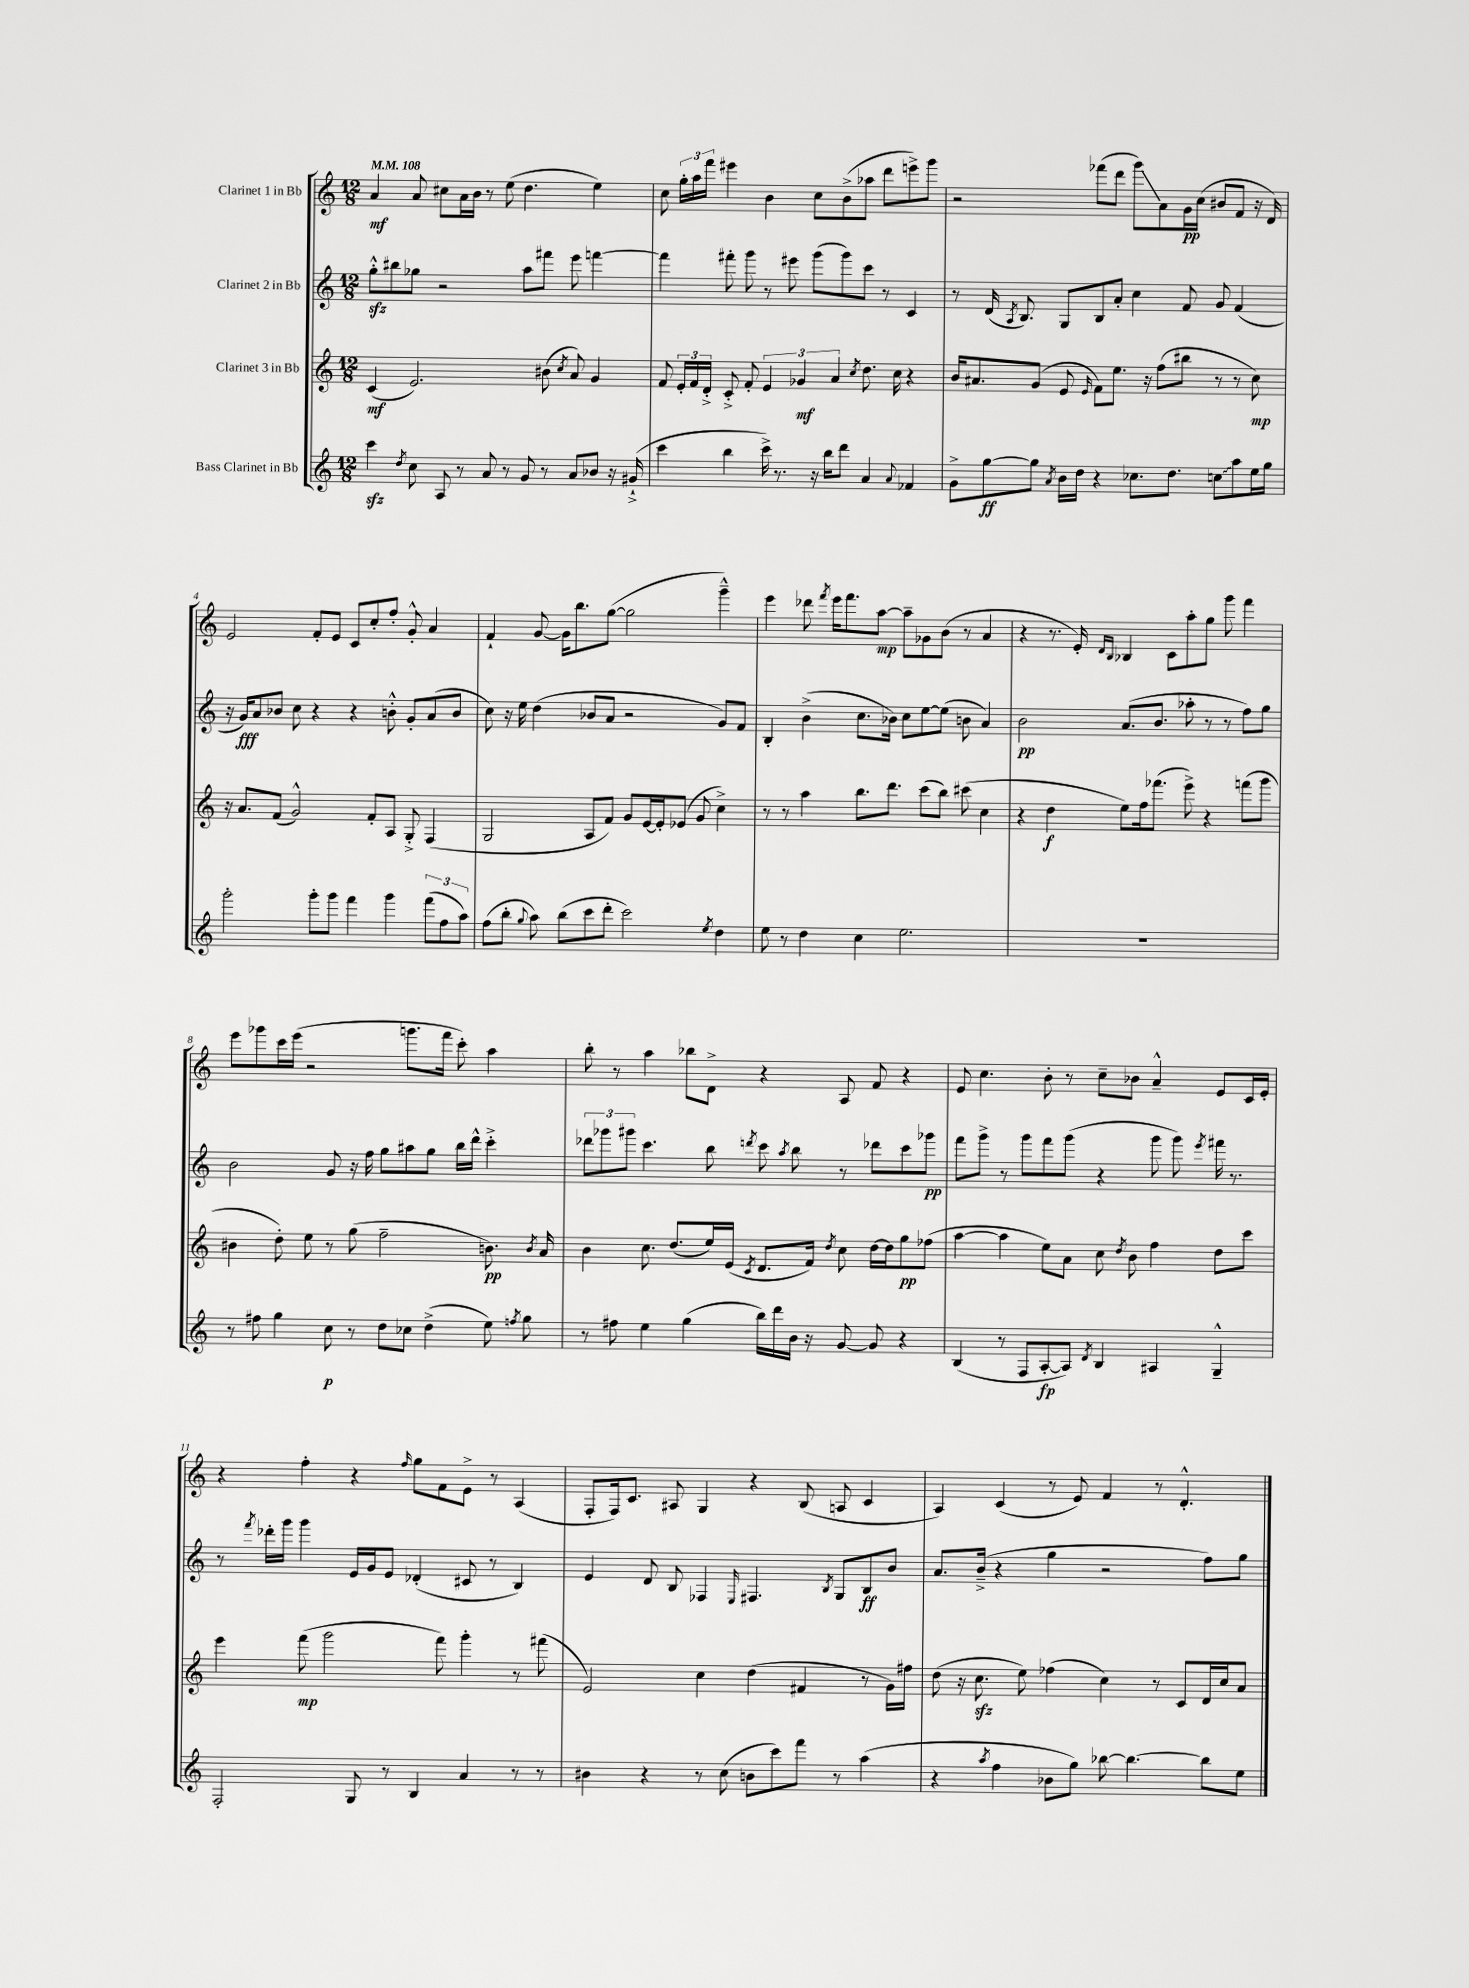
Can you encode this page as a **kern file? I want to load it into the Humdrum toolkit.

**kern	**kern	**kern	**kern
*staff4	*staff3	*staff2	*staff1
*clefG2	*clefG2	*clefG2	*clefG2
*k[]	*k[]	*k[]	*k[]
*M12/8	*M12/8	*M12/8	*M12/8
*MM108	*MM108	*MM108	*MM108
4ccc\	(4c/	8gg'^^\L	4a/
.	.	8bb#\	.
8qdd/	.	.	.
8cc\	2.e/)	8gg-\J	8a/
8A/	.	2r	8cc#\L
8r	.	.	16a\L
.	.	.	16b\JJ
8a/	.	.	8r
8r	.	.	(8ee\
8g/	.	8aa\L	4.dd\
8r	(8b#\	8fff#\J	.
.	8qcc/	.	.
8a/L	8a/)	8eee\	.
8b-/J	4g/	[4fff\	4ee\)
16r	.	.	.
(16g#`^/	.	.	.
=	=	=	=
4ccc\	8f/	4fff\]	8cc\
.	24e'/LL	.	24gg'\LL
.	24f/	.	24aa\
.	24d'^/JJ	.	24fff\JJ
4bb\	8c'^/	8fff#'\	4eee#\
.	8f'/	8ggg\	.
16ccc^\)	6e/	8r	4b\
8.r	.	.	.
.	.	8eee#\	.
.	6g-/	.	.
16r	.	(8ggg\L	8cc\L
16bb\LK	.	.	.
.	6a/	.	.
8ddd\J	.	8ggg\)	(8b^\
.	8qcc/	.	.
4a/	8.dd\	8ccc\J	8aa-\J
.	.	8r	8ddd\L
.	16cc\	.	.
8qqa/	.	.	.
4f-/	4r	4c/	8eee^\)
.	.	.	8ggg\J
=	=	=	=
8g^\L	16b/LK	8r	2r
.	8.a#/	.	.
[8gg\	.	(16d/	.
.	.	8qA/	.
.	.	8.B/)	.
8gg\]J	(8g/J	.	.
8qa/	.	.	.
16b\LL	8e/	8G/L	.
16dd\JJ	.	.	.
.	16qqe/	.	.
4r	8f\L)	8B/	(8fff-\L
.	8.ee\J	8a'/J	8ddd\J
8.cc-\L	.	4cc\	8ggg\L)
.	16r	.	.
.	(8ff\L	.	8a\
8.dd\J	.	.	.
.	8bb#\J	8f/	16g\L
.	.	.	(16cc\JJ
8cc\L	8r	8g/	8b#/L
8aa\	8r	(4f/	8f/J
16ee\L	8cc\)	.	16r
16gg\JJ	.	.	16d/)
=	=	=	=
2ggg'\	16r	16r	2e/
.	8.a/L	16g/LK)	.
.	.	8a/	.
.	(8f/J	8b-/J	.
.	2g^^/)	8cc\	.
8ggg'\L	.	4r	8f'/L
8ggg\J	.	.	8e/J
4fff\	.	4r	8c/L
.	8f'/L	.	8cc'/
4ggg\	8A/J	8b'^^\	8ff'/J
.	8G'^/	8g'/L	8g'^^/
(12fff\L	(4F/	(8a/	4a/
12ff\	.	.	.
.	.	8b/J	.
12aa\J)	.	.	.
=	=	=	=
(8ff\L	2G/	8cc\)	4f`/
8bb'\J	.	16r	.
.	.	16ee\	.
8qqgg/	.	.	.
8aa\)	.	(4dd\	[8g/
(8bb\L	.	.	16g\]LK
.	.	.	8.bb\
8ccc\	8A/L	8b-/L	.
8ddd'\J	8f/J)	8a/J	([8gg\J
2ccc\)	8g/L	2r	2gg\]
.	[16e/L	.	.
.	16e'/]J	.	.
.	(8e-/J	.	.
.	8g/	.	.
8qee/	.	.	.
4dd\	4cc^\)	8g/L)	4ggg~^^\)
.	.	8f/J	.
=	=	=	=
8ee\	8r	4B'/	4eee\
8r	8r	.	.
4dd\	4aa\	(4b^\	8ddd-\
.	.	.	8qfff/
.	.	.	16eee\LK
.	.	.	8.fff\
4cc\	8.bb\L	8.cc\L	.
.	.	.	[8aa\J
.	8.ddd\J	16b-\Jk)	.
2.ee\	.	8cc\L	8aa~\]L
.	(8ccc\L	[8ee\	8g-\
.	8bb\J)	(8ee\]J	(8b\J
.	(8ccc#\	8b\	8r
.	4cc\	4a/)	4a/
=	=	=	=
1.r	4r	2b\	4r
.	4dd\	.	8.r
.	.	.	16e'/)
.	.	.	16qqd/LL
.	.	.	16qqB/JJ
.	8ee\L)	(8.a/L	4B-/
.	16ff\k	.	.
.	(8.fff-\J	8.b/J	.
.	.	.	8c\L
.	8eee^\)	8aa-'\	8aa'\
.	4r	8r	8gg\J
.	.	8r	8ggg\
.	(8fff\L	8ff\L)	4fff\
.	8ggg\J	8gg\J	.
=	=	=	=
8r	4b#\	2b\	8eee\L
8ff#\	.	.	8ggg-\
4gg\	8dd'\)	.	16ccc\L
.	.	.	(16eee\JJ
.	8ee\	.	2r
8cc\	8r	8g/	.
8r	(8gg\	16r	.
.	.	16ff\	.
8dd\L	2ff~\	8gg\L	.
8cc-\J	.	8aa#\	8.ggg\L
(4dd^\	.	8gg\J	.
.	.	.	16fff\Jk
.	.	16bb\LL	8ccc'\)
.	.	16ddd^^\JJ	.
8ee\)	8.b\)	4ccc'^\	4aa\
8qff/	.	.	.
8gg\	.	.	.
.	8qb/	.	.
.	16a/	.	.
=	=	=	=
8r	4b\	12ddd-\L	8bb'\
.	.	12ggg-\	.
8ff#\	.	.	8r
.	.	12ggg#\J	.
4ee\	8.cc\	4.ccc\	4aa\
.	(8.dd/L	.	.
(4gg\	.	.	8bb-\L
.	16ee/L)	8bb\	8d^\J
.	(16e/JJ	.	.
.	8qc/	8qddd/	.
16bb\LL)	8.d/L	8ccc\	4r
16ddd\	.	.	.
.	.	8qaa/	.
16b\JJ	.	8bb\	.
16r	16f/Jk)	.	.
.	8qdd/	.	.
[8g/	8cc\	8r	8A/
8g/]	[16dd\LL	8ddd-\L	8f/
.	16dd\]J	.	.
4r	8gg\	8ccc\	4r
.	(8ff-\J	8ggg-\J	.
=	=	=	=
(4B/	[4aa\	8fff\L	8e/
.	.	8ggg^\J	4.cc\
8r	4aa\]	8r	.
8F/L	.	8ggg\L	.
[8A'/	8ee\L)	8fff\	8b'\
8A/]J)	8a\J	(8ggg\J	8r
8qd/	.	.	.
4B/	8cc\	4r	8cc~\L
.	8qdd/	.	.
.	8b\	.	8b-\J
4A#/	4ff\	8ggg\	4a~^^/
.	.	8ggg\)	.
.	.	8qeee/	.
4G~^^/	8dd\L	16fff#\	8e/L
.	.	8.r	.
.	8ccc\J	.	16c/L
.	.	.	16e'/JJ
=	=	=	=
2F'/	4eee\	8r	4r
.	.	8qfff/	.
.	.	16ddd-'\LL	.
.	.	16ggg\JJ	.
.	(8fff\	4ggg\	4ff'\
.	2ggg\	.	.
8G/	.	16e/LL	4r
.	.	16g/J	.
8r	.	8e/J	.
.	.	.	16qqff/
4B/	.	(4d-'/	8gg\L
.	8fff\)	.	8f\
4a/	4ggg'\	8c#/	8e^\J
.	.	8r	8r
8r	8r	4B/)	(4A/
8r	(8fff#\	.	.
=	=	=	=
4b#\	2e/)	4e/	8F'/L
.	.	.	16F/k)
.	.	.	8.c/J
4r	.	8d/	.
.	.	8B/	8A#/
8r	4cc\	4F-/	4G/
(8cc\	.	.	.
.	.	16qqE/	.
8b\L	(4dd\	4.F#/	4r
8ccc\)	.	.	.
8fff\J	4f#/	.	(8B/
.	.	8qB/	.
8r	.	8G/L	8A/
(4aa\	8r	8B/	4c/
.	16g\LL)	8b/J	.
.	16ff#\JJ	.	.
=	=	=	=
4r	(8dd\	8.a/L	4A/)
.	16r	.	.
.	8.cc\	(16b~^/Jk	.
8qaa/	.	.	.
4ff\	.	4r	(4c/
.	8ee\)	.	.
8b-\L	(4ff-\	4gg\	8r
8gg\J)	.	.	8e/)
[8bb-\	4cc\)	2r	4f/
4.bb-\_	.	.	.
.	8r	.	8r
.	8c/L	.	4.d'^^/
8bb-\]L	16d/L	8ff\L)	.
.	16cc/J	.	.
8ee\J	8a/J	8gg\J	.
==	==	==	==
*-	*-	*-	*-
